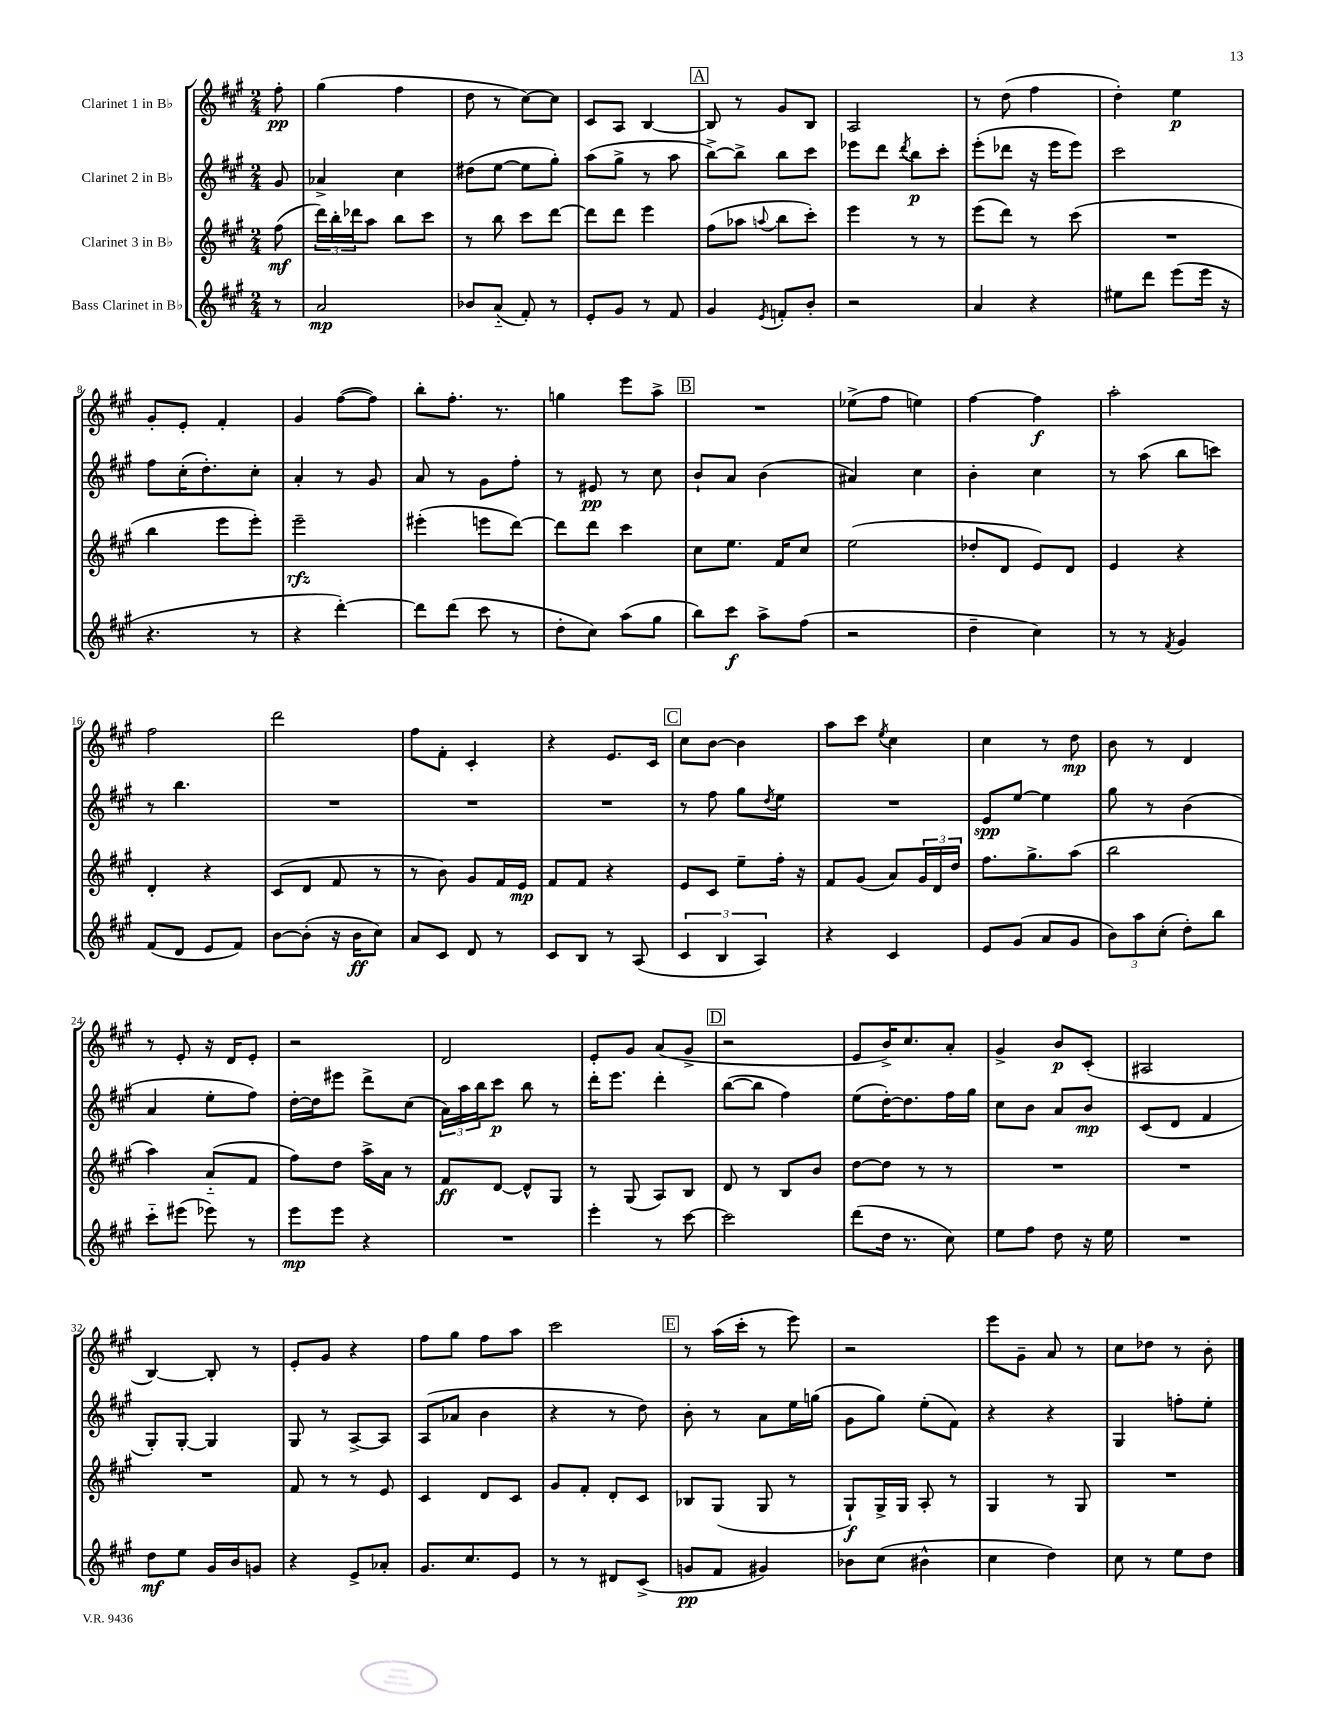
<<
\new StaffGroup <<
\new Staff = "s0" \with { instrumentName = "Clarinet 1 in Bb" } {
    \clef treble \key a \major \numericTimeSignature \time 2/4 \partial 8
    fis''8-.\pp |
    gis''4( fis''4 |
    d''8 r8 cis''8~) cis''8 |
    cis'8 a8 b4~ |
    \mark \markup { \box "A" } b8 r8 gis'8 b8 |
    a2 |
    r8 d''8( fis''4 |
    d''4-.) e''4\p |
    gis'8-. e'8-. fis'4-. |
    gis'4 fis''8~( fis''8) |
    b''8-. fis''8.-. r8. |
    g''4 e'''8 a''8-> |
    \mark \markup { \box "B" } R2 |
    ees''8->( fis''8 e''4) |
    fis''4~ fis''4\f |
    a''2-. |
    fis''2 |
    d'''2 |
    fis''8 fis'8-. cis'4-. |
    r4 e'8. cis'16 |
    \mark \markup { \box "C" } cis''8 b'8~ b'4 |
    a''8 cis'''8 \acciaccatura { e''8 } cis''4 |
    cis''4 r8 d''8\mp |
    b'8 r8 d'4 |
    r8 e'8-. r16 d'16 e'8-. |
    r2 |
    d'2 |
    e'8-. gis'8 a'8( gis'8-> |
    \mark \markup { \box "D" } r2 |
    e'8 b'16->) cis''8. a'8-. |
    gis'4-> b'8\p cis'8-.( |
    ais2 |
    b4~) b8-. r8 |
    e'8-. gis'8 r4 |
    fis''8 gis''8 fis''8 a''8 |
    cis'''2 |
    \mark \markup { \box "E" } r8 a''16( cis'''16-. r8 e'''8) |
    r2 |
    e'''8 gis'8-- a'8 r8 |
    cis''8 des''8 r8 b'8-. \bar "|." |
}
\new Staff = "s1" \with { instrumentName = "Clarinet 2 in Bb" } {
    \clef treble \key a \major \numericTimeSignature \time 2/4 \partial 8
    gis'8 |
    aes'4-> cis''4 |
    dis''8( e''8~ e''8 gis''8-.) |
    a''8( gis''8-> r8 a''8 |
    \mark \markup { \box "A" } b''8~->) b''8-> b''8 cis'''8 |
    ees'''8 d'''8 \acciaccatura { d'''8 } b''8\p cis'''8-. |
    e'''8-.( des'''8 r16 e'''16 e'''8) |
    cis'''2 |
    fis''8 cis''16-.( d''8.-.) cis''8-. |
    a'4-. r8 gis'8 |
    a'8 r8 gis'8 fis''8-. |
    r8 eis'8\pp r8 cis''8 |
    \mark \markup { \box "B" } b'8-! a'8 b'4( |
    ais'4) cis''4 |
    b'4-. cis''4 |
    r8 a''8( b''8 c'''8) |
    r8 b''4. |
    R2 |
    R2 |
    R2 |
    \mark \markup { \box "C" } r8 fis''8 gis''8 \acciaccatura { d''8 } e''8 |
    R2 |
    e'8\spp e''8~ e''4 |
    gis''8 r8 b'4( |
    a'4 e''8-. fis''8) |
    d''16~-. d''16 eis'''8 d'''8-> cis''8( |
    \tuplet 3/2 { a'16) a''16 b''16 } cis'''8\p b''8 r8 |
    d'''16-. e'''8. d'''4-. |
    \mark \markup { \box "D" } b''8~( b''8 fis''4) |
    e''8( d''16~-.) d''8. fis''16 gis''16 |
    cis''8 b'8 a'8 b'8\mp |
    cis'8( d'8 fis'4 |
    gis8-.) gis8~-. gis4 |
    gis8 r8 a8~-> a8 |
    a8( aes'8 b'4 |
    r4 r8 d''8) |
    \mark \markup { \box "E" } b'8-. r8 a'8 e''16 g''16( |
    gis'8 gis''8) e''8-.( fis'8) |
    r4 r4 |
    gis4 f''8-. e''8-. \bar "|." |
}
\new Staff = "s2" \with { instrumentName = "Clarinet 3 in Bb" } {
    \clef treble \key a \major \numericTimeSignature \time 2/4 \partial 8
    fis''8\mf( |
    \tuplet 3/2 { d'''16) b''16-. des'''16 } a''8 b''8 cis'''8 |
    r8 b''8 cis'''8 d'''8~ |
    d'''8 d'''8 e'''4 |
    \mark \markup { \box "A" } fis''8( aes''8 \appoggiatura { a''8 } b''8 cis'''8-.) |
    e'''4 r8 r8 |
    e'''8( d'''8) r8 cis'''8( |
    R2 |
    b''4 e'''8 e'''8-.) |
    e'''2--\rfz |
    eis'''4-.( e'''8 d'''8~) |
    d'''8 d'''8 cis'''4 |
    \mark \markup { \box "B" } cis''8 e''8. fis'16 cis''8 |
    e''2( |
    des''8-. d'8 e'8) d'8 |
    e'4 r4 |
    d'4-. r4 |
    cis'8( d'8 fis'8 r8 |
    r8 b'8) gis'8 fis'16 e'16\mp |
    fis'8 fis'8 r4 |
    \mark \markup { \box "C" } e'8 cis'8 e''8-- fis''16-. r16 |
    fis'8 gis'8( a'8) \tuplet 3/2 { gis'16 d'16 d''16 } |
    fis''8. gis''8.-> a''8( |
    b''2 |
    a''4) a'8-_( fis'8 |
    fis''8) d''8 a''16-> a'16 r8 |
    fis'8\ff d'8~ d'8-^ gis8 |
    r8 gis8( a8) b8 |
    \mark \markup { \box "D" } d'8 r8 b8 b'8 |
    d''8~ d''8 r8 r8 |
    R2 |
    R2 |
    R2 |
    fis'8 r8 r8 e'8 |
    cis'4 d'8 cis'8 |
    gis'8 fis'8-. d'8-. cis'8 |
    \mark \markup { \box "E" } bes8 gis8( gis8 r8 |
    gis8-!\f) gis16-> gis16 a8-. r8 |
    gis4 r8 gis8 |
    R2 \bar "|." |
}
\new Staff = "s3" \with { instrumentName = "Bass Clarinet in Bb" } {
    \clef treble \key a \major \numericTimeSignature \time 2/4 \partial 8
    r8 |
    a'2\mp |
    bes'8 a'8-_( fis'8-.) r8 |
    e'8-. gis'8 r8 fis'8 |
    \mark \markup { \box "A" } gis'4 \acciaccatura { e'8 } f'8-. b'8-. |
    r2 |
    a'4 r4 |
    eis''8 d'''8 e'''8( e'''16 r16 |
    r4. r8 |
    r4 d'''4~-.) |
    d'''8 d'''8( cis'''8 r8 |
    d''8-. cis''8) a''8( gis''8 |
    \mark \markup { \box "B" } b''8) cis'''8\f a''8-> fis''8( |
    r2 |
    d''4-- cis''4) |
    r8 r8 \acciaccatura { fis'8 } gis'4 |
    fis'8( d'8 e'8 fis'8) |
    b'8~ b'8-.( r16 b'16\ff cis''8) |
    a'8 cis'8 d'8 r8 |
    cis'8 b8 r8 a8( |
    \mark \markup { \box "C" } \tuplet 3/2 { cis'4 b4 a4) } |
    r4 cis'4 |
    e'8 gis'8( a'8 gis'8 |
    \tuplet 3/2 { b'8) a''8 cis''8-.( } d''8-.) b''8 |
    cis'''8-_ eis'''8( ees'''8) r8 |
    e'''8\mp e'''8 r4 |
    R2 |
    e'''4-. r8 cis'''8~ |
    \mark \markup { \box "D" } cis'''2 |
    d'''8( d''16 r8. cis''8) |
    e''8 fis''8 d''8 r16 e''16 |
    R2 |
    d''8\mf e''8 gis'16 b'16 g'8 |
    r4 e'8-> aes'8-. |
    gis'8. cis''8. e'8 |
    r8 r8 dis'8 cis'8->( |
    \mark \markup { \box "E" } g'8\pp fis'8 gis'4) |
    bes'8 cis''8( bis'4-^ |
    cis''4 d''4) |
    cis''8 r8 e''8 d''8 \bar "|." |
}
>>
>>
